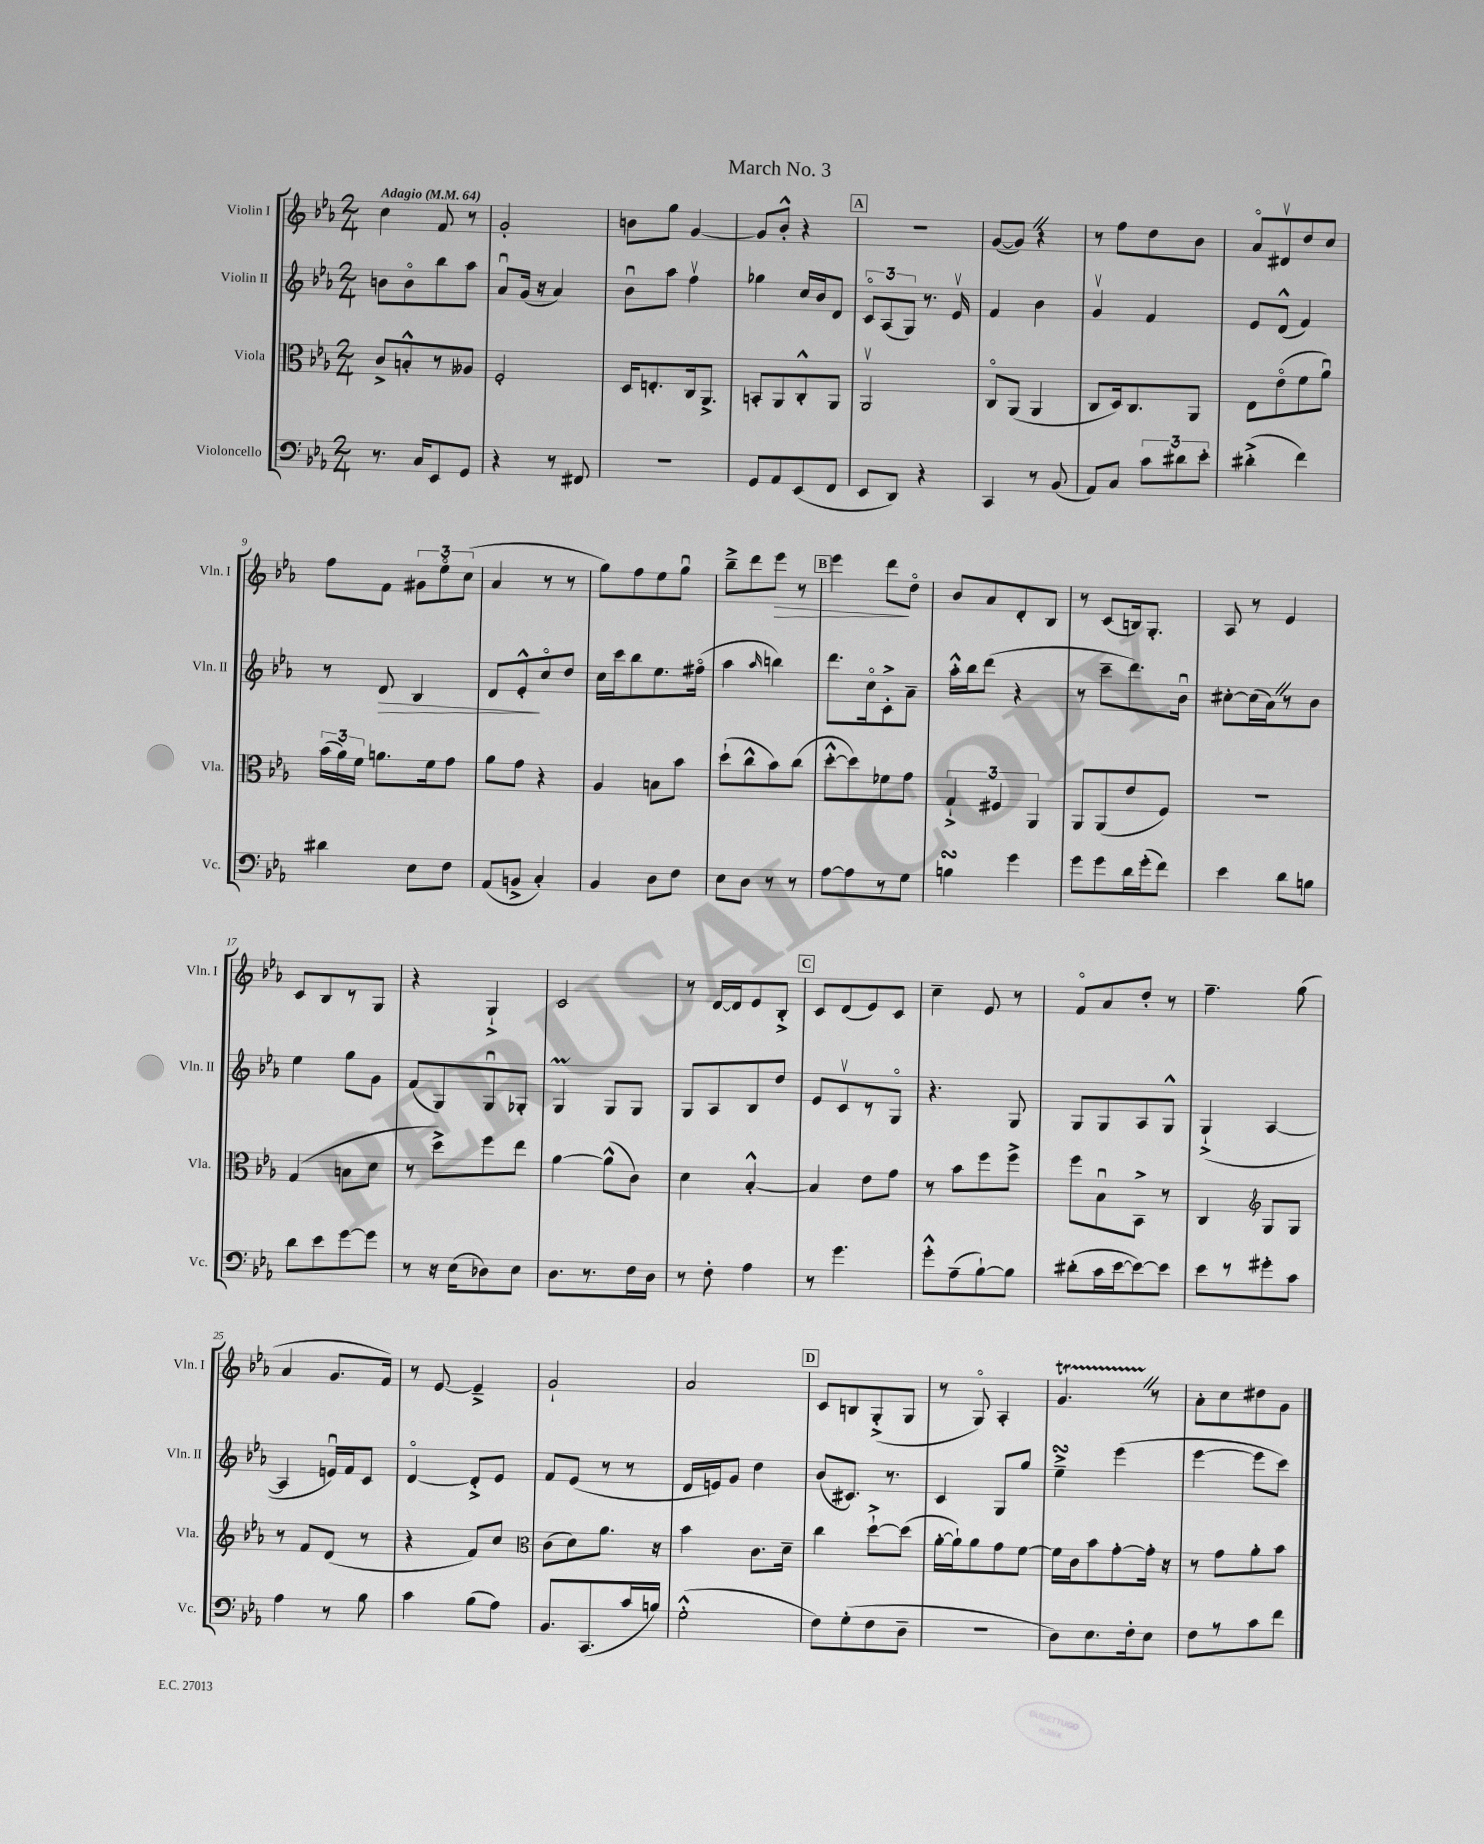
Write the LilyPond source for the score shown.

\header { title = "March No. 3" }
<<
\new StaffGroup <<
\new Staff = "s0" \with { instrumentName = "Violin I" shortInstrumentName = "Vln. I" } {
    \clef treble \key ees \major \numericTimeSignature \time 2/4 \tempo "Adagio" 4 = 64
    \autoBeamOff c''4 f'8 r8 |
    g'2-. |
    b'8[ g''8] g'4~ |
    g'8[ bes'8]-.-^ r4 |
    \mark \markup { \box "A" } R2 |
    g'8[~( g'8]) \once \override BreathingSign.text = \markup { \musicglyph "scripts.caesura.straight" } \breathe r4 |
    r8 f''8[ d''8 bes'8] |
    aes'8[\flageolet dis'8\upbow d''8 c''8] |
    f''8[ f'8] \tuplet 3/2 { gis'8[ ees''8\flageolet c''8]( } |
    aes'4 r8 r8 |
    g''8[) f''8 ees''8 g''8]\downbow |
    bes''8[---> d'''8 ees'''8]\> r8 |
    \mark \markup { \box "B" } ees'''4 d'''8[\! d''8]\flageolet |
    bes'8[ aes'8 d'8-. bes8] |
    r8 c'8[( b16) g8.]-. |
    aes8 r8 ees'4 |
    c'8[ bes8 r8 g8] |
    r4 g4-!-> |
    c'2 |
    r8 d'16[~ d'16 ees'8 bes8]-.-> |
    \mark \markup { \box "C" } c'8[ d'8( ees'8) c'8] |
    c''4-- ees'8 r8 |
    f'8[\flageolet aes'8 d''8]-. r8 |
    f''4.-- g''8( |
    aes'4 g'8.[ f'16]) |
    r8 ees'8~ ees'4---> |
    g'2-! |
    aes'2 |
    \mark \markup { \box "D" } c'8[ b8 g8-.->( g8] |
    r8 g8\flageolet) aes4-. |
    g'4.\startTrillSpan \once \override BreathingSign.text = \markup { \musicglyph "scripts.caesura.straight" } \breathe r8\stopTrillSpan |
    aes'8[-. c''8 dis''8 g'8] \bar "|." |
}
\new Staff = "s1" \with { instrumentName = "Violin II" shortInstrumentName = "Vln. II" } {
    \clef treble \key ees \major \numericTimeSignature \time 2/4
    \autoBeamOff b'8[ b'8\flageolet bes''8 aes''8] |
    aes'8[\downbow g'16]( r16 aes'4) |
    bes'8[\downbow aes''8] f''4\upbow |
    ges''4 c''16[ bes'16 d'8] |
    \mark \markup { \box "A" } \tuplet 3/2 { c'8[\flageolet aes8( g8]) } r8. ees'16\upbow |
    f'4 bes'4 |
    g'4\upbow f'4 |
    ees'8[ d'8]-^( f'4) |
    r8 d'8\> bes4 |
    d'8[ ees'8-.-^\! c''8\flageolet d''8] |
    c''16[ c'''16 bes''8 ees''8. fis''16]\flageolet( |
    aes''4 \grace { aes''16 } b''4) |
    \mark \markup { \box "B" } d'''8.[ c''16\flageolet c'8-.-> aes'8]-- |
    aes''16[-.-^ bes''16 d'''8]( r4 |
    r8 c'''8[-- d'''8.) bes'16]\downbow |
    cis''8[~-. cis''16( aes'16) \once \override BreathingSign.text = \markup { \musicglyph "scripts.caesura.straight" } \breathe r8 bes'8] |
    ees''4 g''8[ g'8] |
    f'8[( g8) g8\downbow ges8]-. |
    g4\prall g8[ g8] |
    g8[ aes8 bes8 d''8] |
    \mark \markup { \box "C" } ees'8[ c'8\upbow r8 g8]\flageolet |
    r4. g8 |
    g8[ g8 aes8 g8]-^ |
    g4-!->( aes4~ |
    aes4 e'16[\downbow) f'16 c'8] |
    d'4~\flageolet d'8[-.-> ees'8] |
    f'8[ ees'8]( r8 r8 |
    d'16[ e'16) g'8] d''4 |
    \mark \markup { \box "D" } bes'8[( cis'8.]) r8. |
    c'4 g8[ g''8] |
    ees''4--->\turn ees'''4( |
    ees'''4~ ees'''8[ c'''8]) \bar "|." |
}
\new Staff = "s2" \with { instrumentName = "Viola" shortInstrumentName = "Vla." } {
    \clef alto \key ees \major \numericTimeSignature \time 2/4
    \autoBeamOff c'8[-> b8-.-^ r8 aeses8] |
    f2-. |
    d16[ e8.-. c16 aes,8.]-> |
    b,8[-. aes,8 c8-.-^ aes,8] |
    \mark \markup { \box "A" } aes,2\upbow |
    c8[\flageolet aes,8]( aes,4 |
    c8[ d16) c8. aes,8] |
    ees8[ ees'8\flageolet( f'8 aes'8]\downbow) |
    \tuplet 3/2 { bes'16[( aes'16) f'16] } a'8.[ f'16 g'8] |
    aes'8[ g'8] r4 |
    aes4 b8[ bes'8] |
    d''8[-!( c''8-^ bes'8) c''8]( |
    \mark \markup { \box "B" } d''8[~-.-^ d''8) fes'8 g'8] |
    \tuplet 3/2 { g4-!-> fis4 aes,4 } |
    aes,8[ aes,8( ees'8 f8]) |
    R2 |
    g4( b8[ d'8] |
    r8 d''8[->) f''8 ees''8] |
    aes'4~ aes'8[-^( c'8]) |
    d'4 bes4~-.-^ |
    \mark \markup { \box "C" } bes4 ees'8[ g'8] |
    r8 bes'8[ f''8 f''8]-> |
    f''8[ bes8\downbow bes,8]-> r8 |
    c4 \clef treble g8[ g8] |
    r8 f'8[ d'8]( r8 |
    r4 f'8[) c''8] |
    \clef alto c'8[( d'8) aes'8.] r16 |
    bes'4 c'8.[ d'16]-- |
    \mark \markup { \box "D" } c''4 d''8[~-!-> d''8]( |
    aes'16[~-. aes'16-!) aes'8 g'8 f'8]~ |
    f'16[ c'16 bes'8 g'8~-. g'16]-. r16 |
    r8 g'8[ aes'8-. bes'8] \bar "|." |
}
\new Staff = "s3" \with { instrumentName = "Violoncello" shortInstrumentName = "Vc." } {
    \clef bass \key ees \major \numericTimeSignature \time 2/4
    \autoBeamOff r8. c16[ ees,8 g,8] |
    r4 r8 fis,8 |
    r2 |
    g,8[ aes,8 ees,8( f,8] |
    \mark \markup { \box "A" } ees,8[ d,8]) r4 |
    c,4 r8 bes,8( |
    aes,8[) c8] \tuplet 3/2 { c'8[ dis'8 ees'8]-. } |
    dis'4-.->( f'4) |
    dis'4 ees8[ f8] |
    aes,8[( b,8]-> c4-.) |
    bes,4 d8[ f8] |
    ees8[ d8] r8 r8 |
    \mark \markup { \box "B" } aes8[~ aes8 r8 g8] |
    b4\turn g'4 |
    g'8[ g'8 d'16 g'16-.( f'8]) |
    ees'4 d'8[ b8] |
    d'8[ ees'8 g'8~ g'8] |
    r8 r16 ees16[( des8) ees8] |
    d8.[ r8. f16 d16] |
    r8 f8-. aes4 |
    \mark \markup { \box "C" } r8 g'4. |
    g'8[-.-^ aes8--( bes8~-!) bes8] |
    dis'8[-.( c'16 ees'16~ ees'8~) ees'8] |
    ees'8[ r8 gis'8-. c'8] |
    aes4 r8 bes8 |
    c'4 bes8[( aes8]) |
    bes,8.[ c,8.( c'16 b16]) |
    g2-.-^( |
    \mark \markup { \box "D" } f8[) g8-.( f8 d8]-- |
    R2 |
    d8[) ees8. f16-. ees8] |
    f8[ r8 c'8 f'8] \bar "|." |
}
>>
>>
